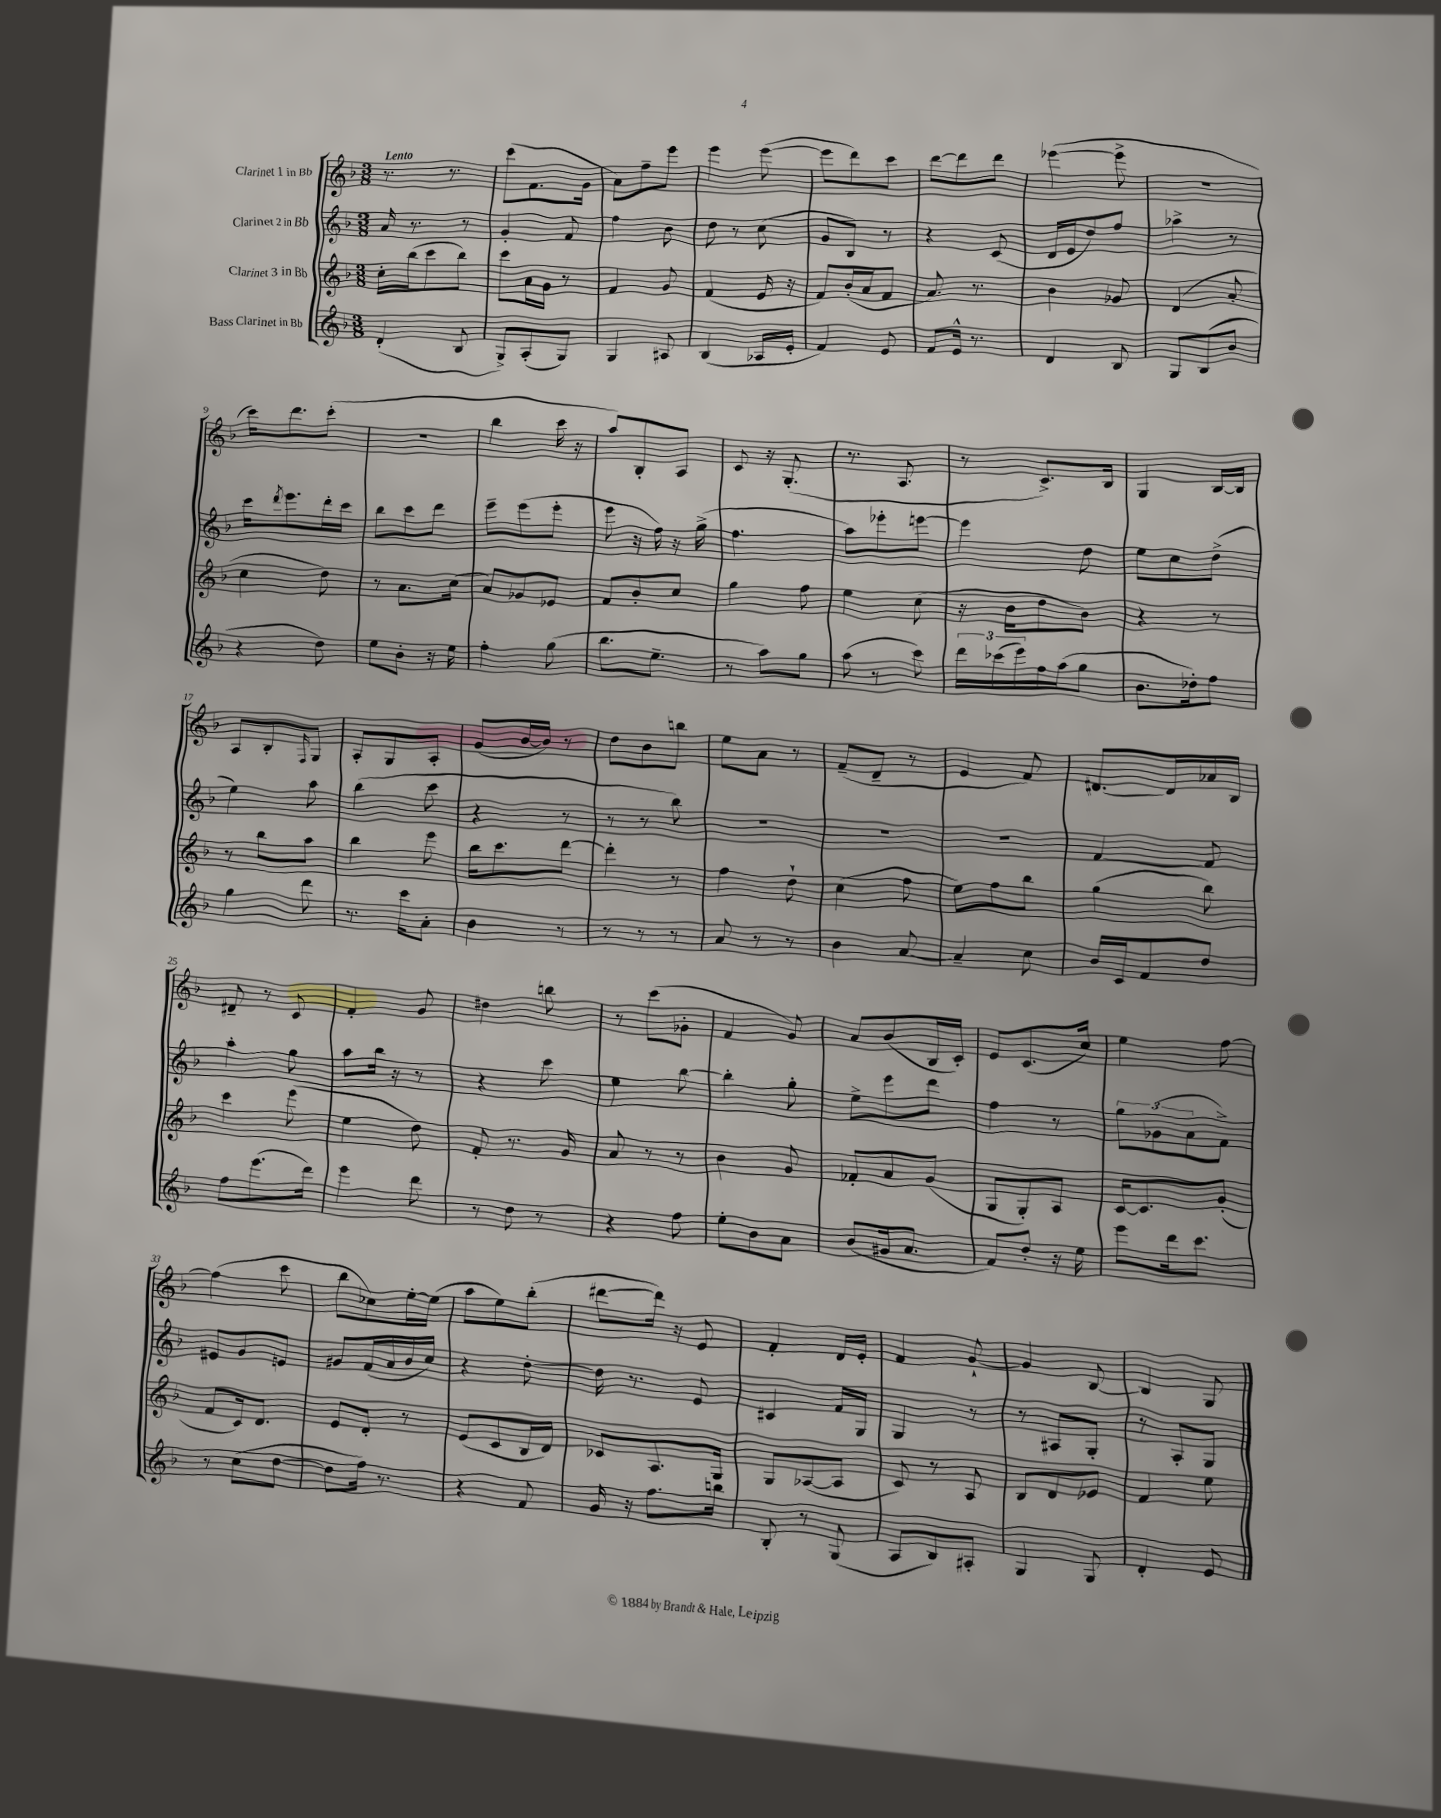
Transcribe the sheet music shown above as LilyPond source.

<<
\new StaffGroup <<
\new Staff = "s0" \with { instrumentName = "Clarinet 1 in Bb" } {
    \clef treble \key f \major \numericTimeSignature \time 3/8 \tempo "Lento"
    r8. r8. |
    c'''8( f'8. g'16 |
    a'8) f''8-- e'''8 |
    e'''4 e'''8~( |
    e'''8 d'''8) c'''8 |
    d'''8~ d'''8 d'''8 |
    ees'''4~( ees'''8-> |
    R4. |
    c'''16) d'''8. c'''8-.( |
    R4. |
    bes''4 c'''16 r16 |
    a''8) bes8-. a8 |
    c'8 r16 g8.-.( |
    r8. a8. |
    r8 c'8.->) bes16 |
    g4 bes16~ bes16 |
    a8 bes8-. \grace { f16 } g8 |
    a8-. g8 a8-. |
    g'8( bes'16~ bes'16) r8 |
    d''8 bes'8 b''8 |
    e''8 a'8 r8 |
    f'8--( d'8-- r8 |
    e'4 f'8) |
    dis'8.~ dis'16 aes'16 bes16 |
    dis'8-- r8 c'8 |
    f'4-. g'8 |
    dis''4 b''8 |
    r8 c'''8( ges'8-. |
    f'4 g'8) |
    a'8 bes'8( bes16 c'16-.) |
    e'8 c'8.( c''16) |
    e''4 f''8~ |
    f''4( c'''8 |
    bes''8 ces''8) e''16~-. e''16( |
    a''8 e''8) bes''8-.( |
    dis'''8~ dis'''16) r16 e'8 |
    f'4-. d'16 e'16-. |
    f'4 g'8~-! |
    g'4 bes8~ |
    bes4 g8 \bar "|." |
}
\new Staff = "s1" \with { instrumentName = "Clarinet 2 in Bb" } {
    \clef treble \key f \major \numericTimeSignature \time 3/8
    a'16 r8. r8 |
    g'4-. f'8 |
    f''4 bes'8 |
    d''8 r8 c''8( |
    g'8 bes8) r8 |
    r4 c'8( |
    d'16 e'16 d''8) f''8 |
    aes''4-> r8 |
    c'''16 \acciaccatura { d'''8 } e'''8. d'''16-. c'''16 |
    bes''8 c'''8 d'''8 |
    e'''8-- e'''8( e'''8-. |
    e'''8 r16 f''16) r16 g''16->( |
    f''4. |
    a''8) ees'''8-. e'''8~ |
    e'''4 d''8 |
    e''8 c''8 d''8->( |
    e''4) a''8 |
    bes''4( c'''8 |
    r4 r8 |
    r8 r8 bes''8) |
    R4. |
    R4. |
    R4. |
    f'4~ f'8 |
    a''4-. g''8 |
    a''8 bes''16 r16 r8 |
    r4 c'''8 |
    e''4 bes''8~ |
    bes''4-. g''8-. |
    e''8-> e'''8 d'''8 |
    f''4 r8 |
    \tuplet 3/2 { g''8 ges'8( a'8 } f'8->) |
    eis'8 g'8 e'8 |
    gis'8 f'16( a'16 bes'16 c''16) |
    r4 d''8~-. |
    d''16 r8. e'8 |
    cis'4 f'16 g16 |
    g4 r8 |
    r8 ais8 g8-. |
    r8 a8-. g8 \bar "|." |
}
\new Staff = "s2" \with { instrumentName = "Clarinet 3 in Bb" } {
    \clef treble \key f \major \numericTimeSignature \time 3/8
    c''16-. bes''16( c'''8 bes''8) |
    c'''8 a'16 g'16 r8 |
    f'4 g'8 |
    f'4( e'16 r16 |
    f'8) bes'16-.( a'16 f'8 |
    a'8.) r8. |
    bes'4 ges'8 |
    d'4( a'8-. |
    c''4 d''8) |
    r8 a'8. c''16( |
    a'8) ges'8 ees'8 |
    f'8 bes'8-. c''8 |
    g''4 f''8 |
    e''4 c''8( |
    r16 bes'16 d''8 bes'8) |
    r4 r8 |
    r8 bes''8 a''8 |
    bes''4 e'''8 |
    bes''16 c'''8. d'''8~ |
    d'''4-. r8 |
    f''4 d''8-! |
    c''4( f''8 |
    e''8) f''8 bes''8 |
    g''4( bes''8) |
    c'''4 e'''8( |
    e''4 d''8) |
    f'8-. r8. g'16 |
    a'8 r8 r8 |
    bes'4 g'8 |
    fes'8-. a'8 g'8( |
    g8 g8-.) a8 |
    c'16~ c'8. g'8-.( |
    f'8 c'16) d'8. |
    e'8 d'8-. r8 |
    e'8( c'8 bes16 d'16) |
    ces'8 a8. g16 |
    g8 aes8~( aes8 |
    c'8) r8 a8 |
    bes8 d'8 ees'8 |
    f'4 e''8 \bar "|." |
}
\new Staff = "s3" \with { instrumentName = "Bass Clarinet in Bb" } {
    \clef treble \key f \major \numericTimeSignature \time 3/8
    d'4-.( bes8 |
    g8->) a8-.( g8) |
    g4 ais8 |
    bes4( aes16 e'16-. |
    f'4) e'8 |
    f'8 e'16-^ r8. |
    d'4 bes8 |
    g8 bes8( bes'8 |
    r4 d''8) |
    e''8 bes'8-. r16 e''16 |
    f''4-. g''8( |
    bes''8. e''8.-- |
    r8 a''8) g''8 |
    a''8( r8 c'''8) |
    \tuplet 3/2 { d'''16 ces'''16( e'''16) } f''16 a''16( g''8 |
    bes'8. des''16-.) f''8 |
    g''4 d'''8 |
    r8. c'''16 a'8-. |
    bes'4 r8 |
    r8 r8 r8 |
    a'8 r8 r8 |
    bes'4 a'8~ |
    a'4-- c''8 |
    bes'16 c'16 f'8 d''8 |
    f''8 e'''8.( d'''16) |
    e'''4 d'''8 |
    r8 d''8 r8 |
    r4 f''8 |
    e''8-. bes'8 a'8 |
    bes'8( gis'16 a'8. |
    f'8) d''8-. r16 e''16 |
    e'''8 d'''16 c'''8. |
    r8 c''8( d''8~ |
    d''8 f''16) r8. |
    r4 f'8 |
    g'16 r16 f''8. b''16 |
    bes8-. r8 g8( |
    a8 bes8) ais8-. |
    g4 g8 |
    d'4-. e'8 \bar "|." |
}
>>
>>
